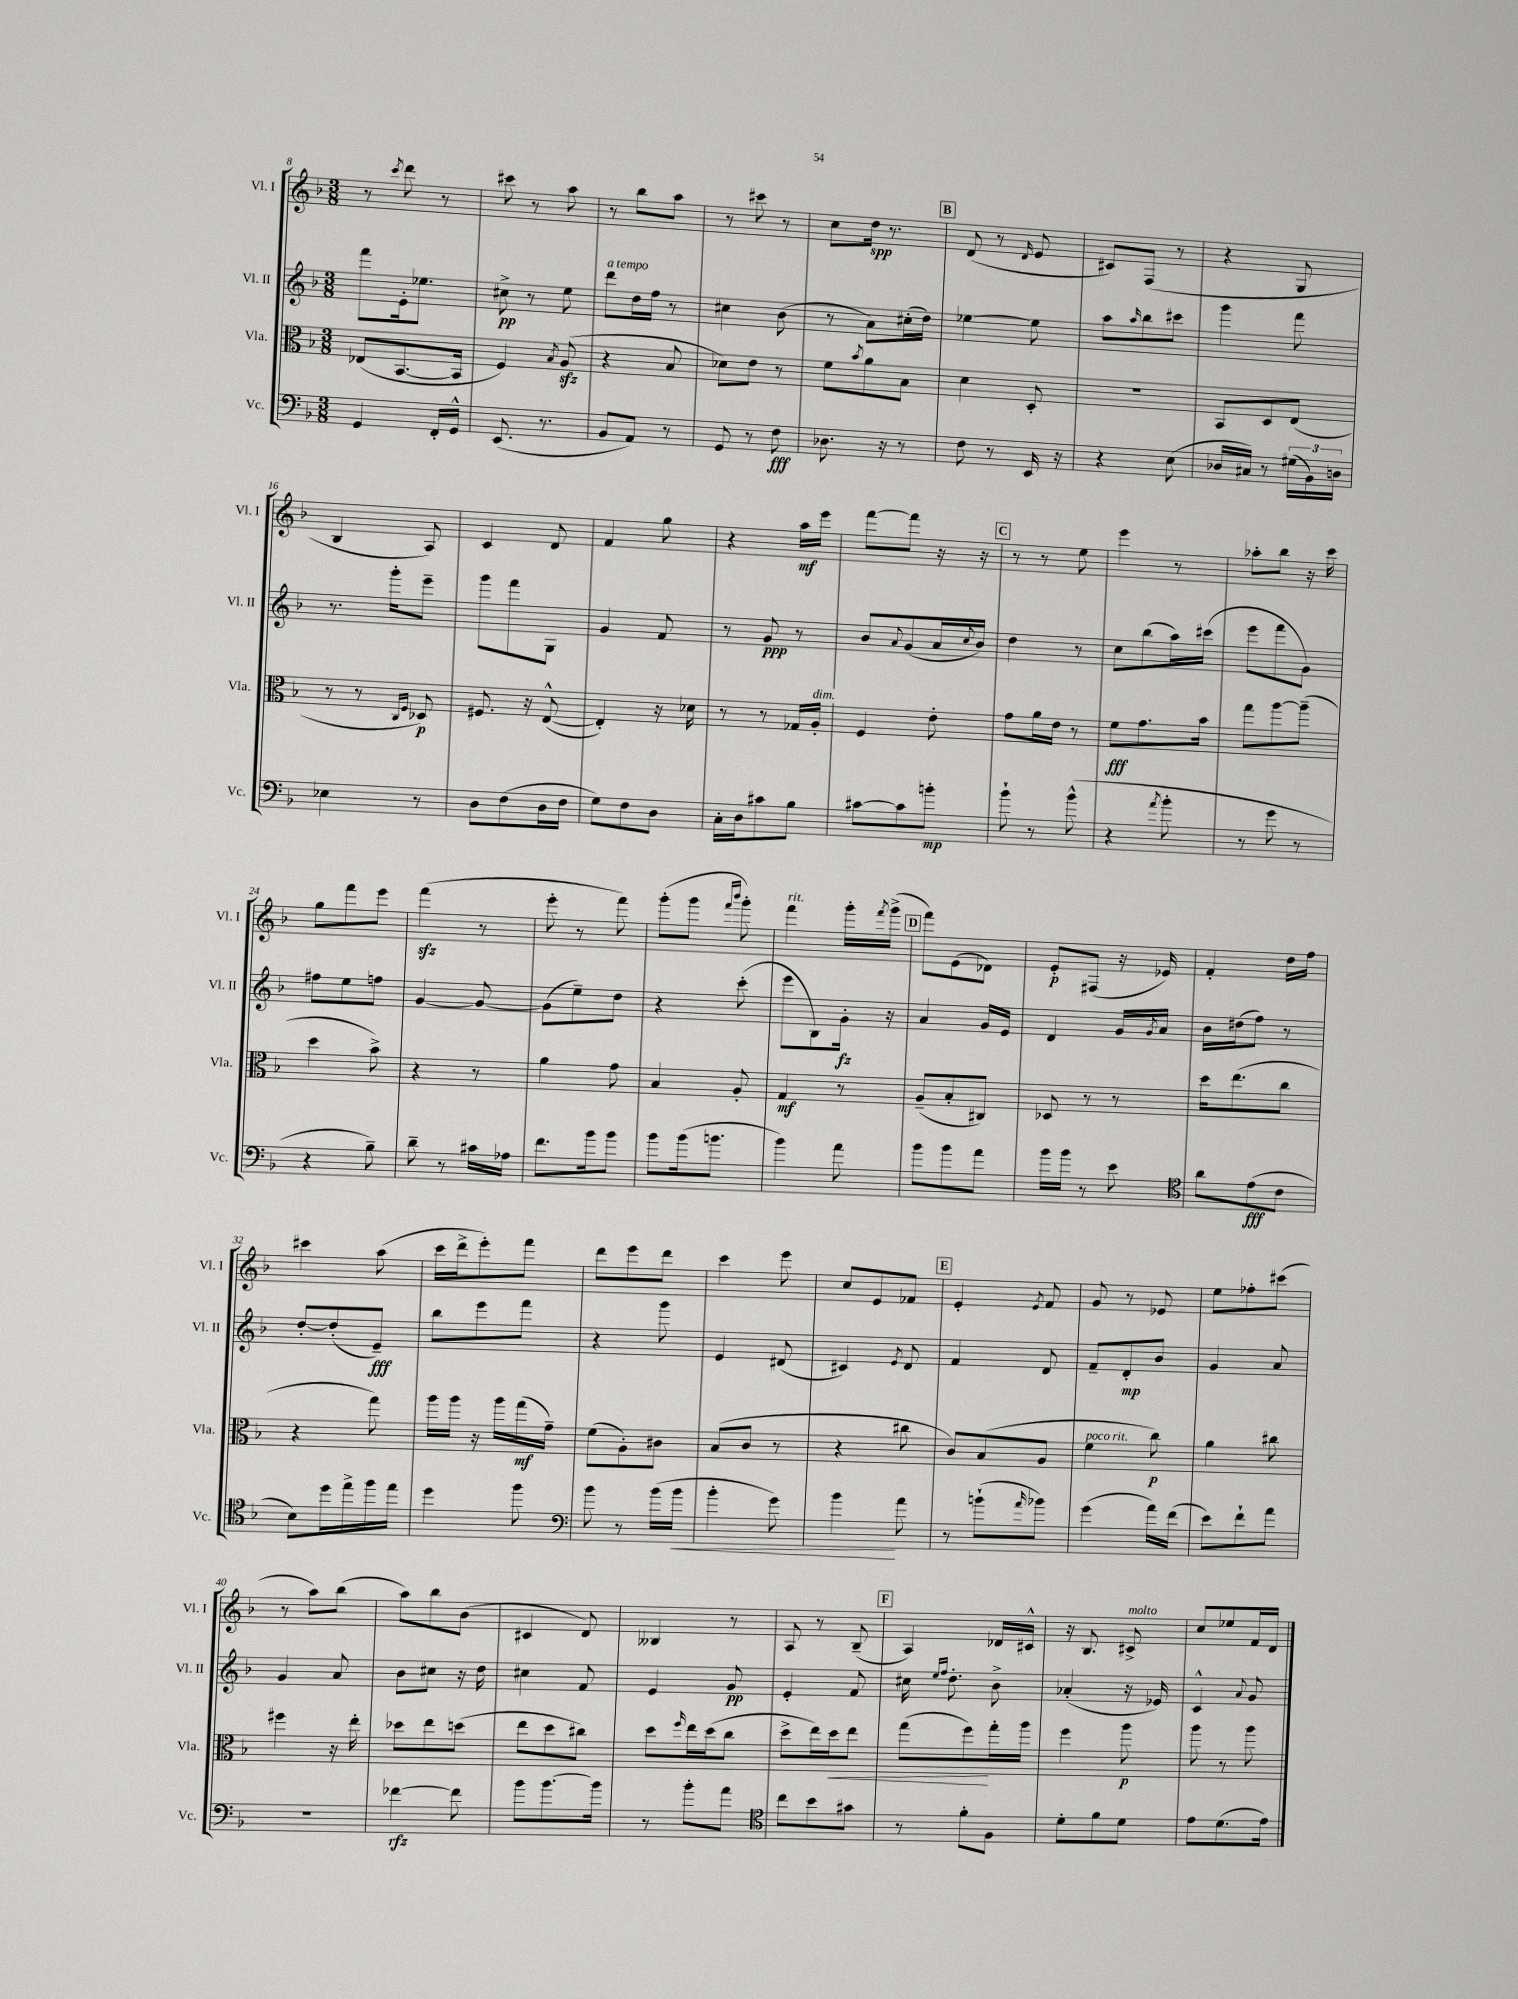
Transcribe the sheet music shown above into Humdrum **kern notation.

**kern	**kern	**kern	**kern
*staff4	*staff3	*staff2	*staff1
*clefF4	*clefC3	*clefG2	*clefG2
*k[b-]	*k[b-]	*k[b-]	*k[b-]
*M3/8	*M3/8	*M3/8	*M3/8
4GG	(8E-	8fff	8r
.	.	.	8qccc
.	[8.BB-	16e'	8ddd
.	.	8.ee-	.
16FF'	.	.	8r
16GG^^	16BB-]	.	.
=	=	=	=
(8.EE	4F)	8cc#^	8ccc#
.	.	8r	8r
8.r	.	.	.
.	8qB-	.	.
.	(8A	8ee	8aa
=	=	=	=
8BB-	4r	8ddd	8r
8AA)	.	16dd	8bb-
.	.	16ff	.
8r	8B-	8r	8aa
=	=	=	=
8GG	8d-)	4cc#	8r
8r	8e	.	8ccc#
8F	8r	(8b-	8r
=	=	=	=
8.D-	8f	8r	8cc
.	8qb-	.	.
.	8a	8a)	16dd
16r	.	.	8.r
8r	8B-	(16cc#'	.
.	.	16dd)	.
=	=	=	=
8F	4d	[4ee-	(8d
8r	.	.	8r
.	.	.	16qqd
16EE	8D'	8ee-]	8e
16r	.	.	.
=	=	=	=
4r	4.r	8aa	8c#)
.	.	16qqaa	.
.	.	8bb-	(8F
(8E	.	8ccc#	8r
=	=	=	=
16D-	8BB-	4ggg	4r
16C#)	.	.	.
8r	8D	.	.
(24G#	(8E	8fff	8G
24BB-)	.	.	.
24D	.	.	.
=	=	=	=
4E-	8r	8.r	4B-
.	8r	.	.
.	.	16ggg'	.
.	16qqC	.	.
.	16qqF	.	.
8r	8D-)	8eee~	8A)
=	=	=	=
8D	8.F#	8ggg	4c
(8F	.	8fff	.
.	16r	.	.
16D	([8E^^	8G	8d
16F	.	.	.
=	=	=	=
8G)	4E'])	4g	4f
8F	.	.	.
8D	16r	8f	8gg
.	16d-	.	.
=	=	=	=
16C'	8r	8r	4r
16D	.	.	.
8c#	8r	8g	.
8B-	16G-	8r	16aa
.	16A'	.	16eee
=	=	=	=
[8c#	4F	8b-	[8fff
.	.	8qqa	.
8c#]	.	(8g	8fff]
8b'	8e'	16a	16r
.	.	8qqcc	.
.	.	16b-)	16r
=	=	=	=
8b-`	8g	4dd	8r
8r	16a	.	8r
.	16e	.	.
(8b-^^	8r	8r	8ee
=	=	=	=
4r	8f	8cc	4eee
.	8.g	(8bb-	.
8qa	.	.	.
8b-'	.	16aa)	8r
.	16b-	(16ccc#	.
=	=	=	=
8r	8gg	8eee	8aa-'
8g	[8aa	8fff	8bb-
8r	(8aa~]	8g)	16r
.	.	.	16ccc
=	=	=	=
4r	4dd	8ff#	8gg
.	.	8ee	8fff
8B-~)	8b-^)	8ff	8eee
=	=	=	=
8d~	4r	[4g	(4fff
8r	.	.	.
16c#	8r	8g_	8r
16A-	.	.	.
=	=	=	=
8.f	4a	(8g]	8eee'
.	.	8ee~)	8r
16b-	.	.	.
8b-	8g	8dd	8fff)
=	=	=	=
8b-	4B-	4r	(8ggg'
(16b-	.	.	8ggg
8.b	.	.	.
.	.	.	16qqfff
.	.	.	16qqbbb-
.	8A'	(8ccc'	8ggg')
=	=	=	=
4b-)	4G	8eee	4fff
.	.	8B-)	.
8a	8r	16g'	16ggg'
.	.	.	8qfff
.	.	16r	(16ggg^
=	=	=	=
8b-	(8A~	4a	8fff)
8b-	8B-'	.	(8e
8a	8C#)	16g	8d-)
.	.	16e	.
=	=	=	=
16b-	8D-	4d	8e'
16b-	.	.	.
8r	8r	.	(8F#
8e	8r	16g	16r
.	.	8qg	.
.	.	16a	16e-)
=	=	=	=
*clefC4	*	*	*
8a	16dd	16b-	4f'
.	(8.ee	(16dd#	.
(8e	.	8ff)	.
8c	8cc	8r	16dd
.	.	.	16ff
=	=	=	=
8B-)	4r	[8dd'	4ccc#
16dd	.	(8dd']	.
16ee^	.	.	.
16ff	8gg)	8e~)	(8aa
16ee	.	.	.
=	=	=	=
4dd	16aa	8bb-	16ccc
.	16aa	.	16ddd^
.	16r	8eee	8eee')
.	16aa	.	.
8ff	(16gg	8fff	8fff
.	16g~)	.	.
=	=	=	=
*clefF4	*	*	*
8b-	(8f	4r	8ddd
8r	8A')	.	8eee
(16b-	8c#	8ggg	8ddd
16b-	.	.	.
=	=	=	=
4b-'	(8B-	4e	4ccc
.	8c	.	.
8g)	8r	(8d#	8eee
=	=	=	=
4b-	4r	4c#)	8cc
.	.	.	8e
.	.	8qe	.
8a	8cc#	8d	8f-
=	=	=	=
8r	8c)	4f	4e'
(8b`	(8B-	.	.
16qqa	.	.	8qe
8b-)	8A	8d	8f
=	=	=	=
(4g	4f	8f~	8g
.	.	8d'	8r
16a)	8cc)	8b-	8e-
(16f	.	.	.
=	=	=	=
8e)	4a	4g	8ee
8f`	.	.	8ff-'
8a	8cc#	8a	(8ccc#
=	=	=	=
4.r	4ff#	4g	8r
.	.	.	8aa)
.	16r	8a	(8bb-
.	16ee'	.	.
=	=	=	=
[4f-	8dd-	8b-	8aa)
.	8ee	8cc#	8bb-
8f-]	(8dd	16r	(8b-
.	.	16dd	.
=	=	=	=
8b-	8ee	4cc#	4c#
[8.b-	8dd	.	.
.	8cc#)	8f	8d)
16b-]	.	.	.
=	=	=	=
8r	8dd	4e	4B--
.	16qqff	.	.
8b-'	16ee	.	.
.	(16dd	.	.
8a	8cc	8g	8r
=	=	=	=
*clefC4	*	*	*
8cc	8dd^	4e'	8A
8b-	16ee)	.	8r
.	16dd	.	.
8g#	8ee	8f	(8B-~
=	=	=	=
8r	(8gg	16cc#	4A)
.	.	16qqee	.
.	.	16qqff	.
.	.	8.dd'	.
8f'	8ff)	.	.
8F	16gg'	8b-^	16d-
.	16aa	.	16c#^^
=	=	=	=
8d'	4ff	(4a-'	16r
.	.	.	8.B-
8f	.	.	.
8d	8aa	16r	8c#^
.	.	16e-)	.
=	=	=	=
8e	8aa	4c^^	8cc
(8.d	8r	.	8ee-
.	.	8qqa	.
.	8aa	8g	16f
16e)	.	.	16d
==	==	==	==
*-	*-	*-	*-
